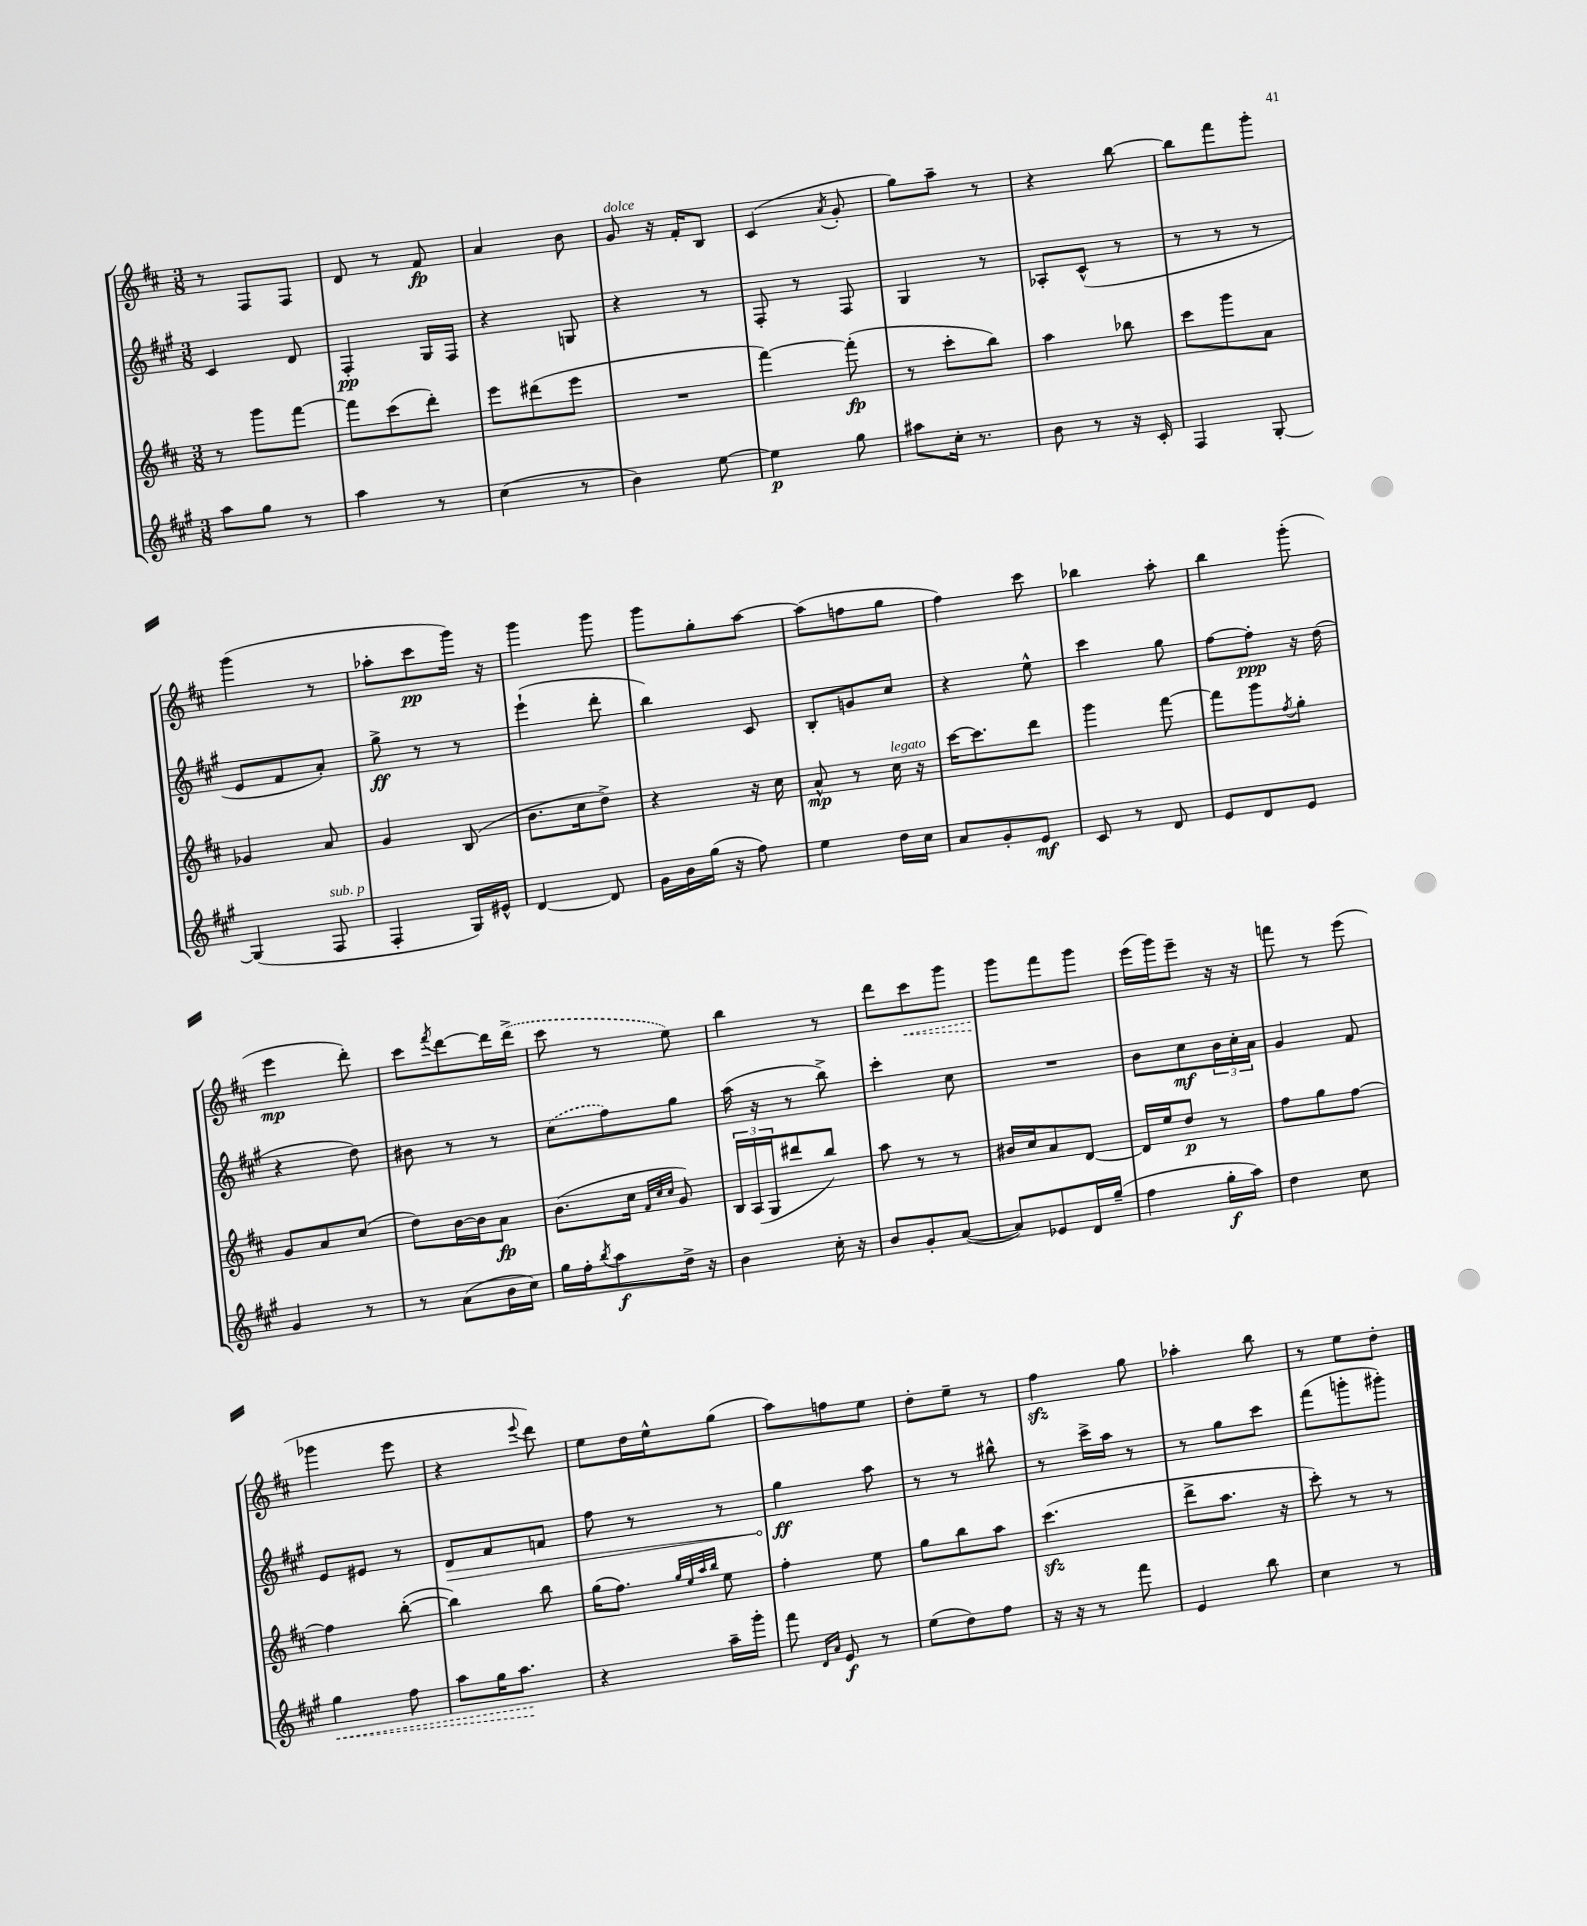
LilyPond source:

<<
\new StaffGroup <<
\new Staff = "s0" {
    \clef treble \key d \major \numericTimeSignature \time 3/8
    r8 fis8 fis8 |
    d'8 r8 fis'8\fp |
    a'4 b'8 |
    g'8^\markup { \italic "dolce" } r16 fis'16-. b8 |
    cis'4( \acciaccatura { a'8 } g'8-. |
    g''8) a''8-- r8 |
    r4 b''8~ |
    b''8 fis'''8 g'''8-. |
    g'''4( r8 |
    aes''8-. cis'''8\pp g'''16) r16 |
    g'''4 g'''8 |
    g'''8 g''8-. a''8~ |
    a''8( f''8 g''8 |
    fis''4) cis'''8 |
    bes''4 a''8-. |
    b''4 g'''8-.( |
    e'''4\mp d'''8-.) |
    cis'''8 \acciaccatura { fis'''8 } d'''8~ d'''16 \once \slurDashed d'''16->( |
    cis'''8 r8 e''8) |
    b''4 r8 |
    d'''8 \once \override Hairpin.style = #'dashed-line cis'''8\< g'''8 |
    g'''8\! fis'''8 g'''8 |
    e'''16( g'''16) e'''8-- r16 r16 |
    f'''8 r8 e'''8( |
    ges'''4 e'''8 |
    r4 \appoggiatura { e'''8 } d'''8) |
    e''8 d''16 e''16-^ g''8( |
    a''8) f''8 e''8 |
    d''8-. e''8-- r8 |
    fis''4\sfz g''8 |
    aes''4-. b''8 |
    r8 e''8 d''8-. \bar "|." |
}
\new Staff = "s1" {
    \clef treble \key a \major \numericTimeSignature \time 3/8
    cis'4 d'8 |
    fis4-.\pp gis16 fis16 |
    r4 g8 |
    r4 r8 |
    fis8-. r8 fis8 |
    gis4 r8 |
    aes8-. cis'8-^( r8 |
    r8 r8 r8 |
    e'8 fis'8 a'8-.) |
    gis''8->\ff r8 r8 |
    e'''4-!( d'''8-. |
    b''4) cis'8 |
    b8-. g'8 cis''8 |
    r4 e''8-^ |
    cis'''4 gis''8 |
    fis''8~ fis''8-.\ppp r16 d''16( |
    r4 d''8) |
    bis'8 r8 r8 |
    \once \slurDashed cis''8( fis''8) gis''8 |
    a''16( r16 r8 b''8->) |
    cis'''4-. cis''8 |
    R4. |
    b'8 cis''8\mf \tuplet 3/2 { b'16 cis''16-. a'16 } |
    gis'4 fis'8 |
    e'8 eis'8 r8 |
    \once \override Hairpin.circled-tip = ##t d'8\> fis'8 f'8 |
    fis''8 r8 r8 |
    gis''4\ff\! a''8 |
    r8 r8 bis''8-^ |
    r8 cis'''16-> a''16 r8 |
    r8 gis''8 cis'''8 |
    fis'''8( g'''8-. gis'''8-.) \bar "|." |
}
\new Staff = "s2" {
    \clef treble \key d \major \numericTimeSignature \time 3/8
    r8 g'''8 fis'''8~ |
    fis'''8 cis'''8( d'''8-.) |
    e'''8 dis'''8( e'''8 |
    R4. |
    fis'''4~) fis'''8-.\fp( |
    r8 cis'''8-. b''8) |
    a''4 bes''8 |
    cis'''8 g'''8 a'8 |
    ges'4 a'8 |
    g'4 b8( |
    b'8. cis''16 d''8->) |
    r4 r16 cis''16 |
    a'8-^\mp r8 cis''16^\markup { \italic "legato" } r16 |
    cis'''16~ cis'''8. d'''8 |
    g'''4 fis'''8~ |
    fis'''8 g'''8 \acciaccatura { fis''8 } g''8-. |
    g'8 a'8 cis''8( |
    d''8) b'16~ b'16 a'8\fp |
    b'8.( cis''16 \grace { fis'32 cis''32 cis''32 } g'8) |
    \tuplet 3/2 { b16 a16( g16 } dis'''8 b''8) |
    a''8 r8 r8 |
    bis'16 cis''16 a'8 d'8~ |
    d'16 e''16 d''8\p r8 |
    fis''8 g''8 fis''8~ |
    fis''4 b''8~-.( |
    b''4) b''8 |
    g''16( fis''8.) \grace { g''32 e''32 a''32 b''32 } e''8 |
    fis''4-. e''8 |
    g''8 b''8 a''8 |
    cis'''4.\sfz( |
    d'''8-> a''8. r16 |
    cis'''8-.) r8 r8 \bar "|." |
}
\new Staff = "s3" {
    \clef treble \key a \major \numericTimeSignature \time 3/8
    a''8 gis''8 r8 |
    a''4 r8 |
    cis''4( r8 |
    b'4) e''8~ |
    e''4\p gis''8 |
    ais''8 cis''16-. r8. |
    b'8 r8 r16 cis'16-. |
    fis4 gis8~-. |
    gis4( fis8^\markup { \italic "sub. p" } |
    fis4-. gis16) eis'16-^ |
    d'4~ d'8 |
    gis'16 b'16 gis''16( r16 fis''8) |
    e''4 d''16 cis''16 |
    a'8 gis'8-. e'8\mf |
    cis'8 r8 d'8 |
    e'8 d'8 e'8 |
    gis'4 r8 |
    r8 a'8( b'16 cis''16) |
    gis''16 fis''16-. \acciaccatura { b''8 } a''8\f d''16-> r16 |
    b'4 cis''16-. r16 |
    b'8 gis'8-. a'8~( |
    a'8) ees'8 d'16 gis''16--( |
    fis''4 gis''16-.\f a''16) |
    d''4 cis''8 |
    \once \override Hairpin.style = #'dashed-line gis''4\< fis''8 |
    a''8 gis''16 a''8.\! |
    r4 a''16-- gis'''16-. |
    fis'''8 \grace { d'16 a'16 } e'8\f r8 |
    e''8( d''8) fis''8 |
    r16 r16 r8 fis'''8 |
    e'4 b''8 |
    cis''4 r8 \bar "|." |
}
>>
>>
\layout { \context { \Score \remove "Bar_number_engraver" } }
